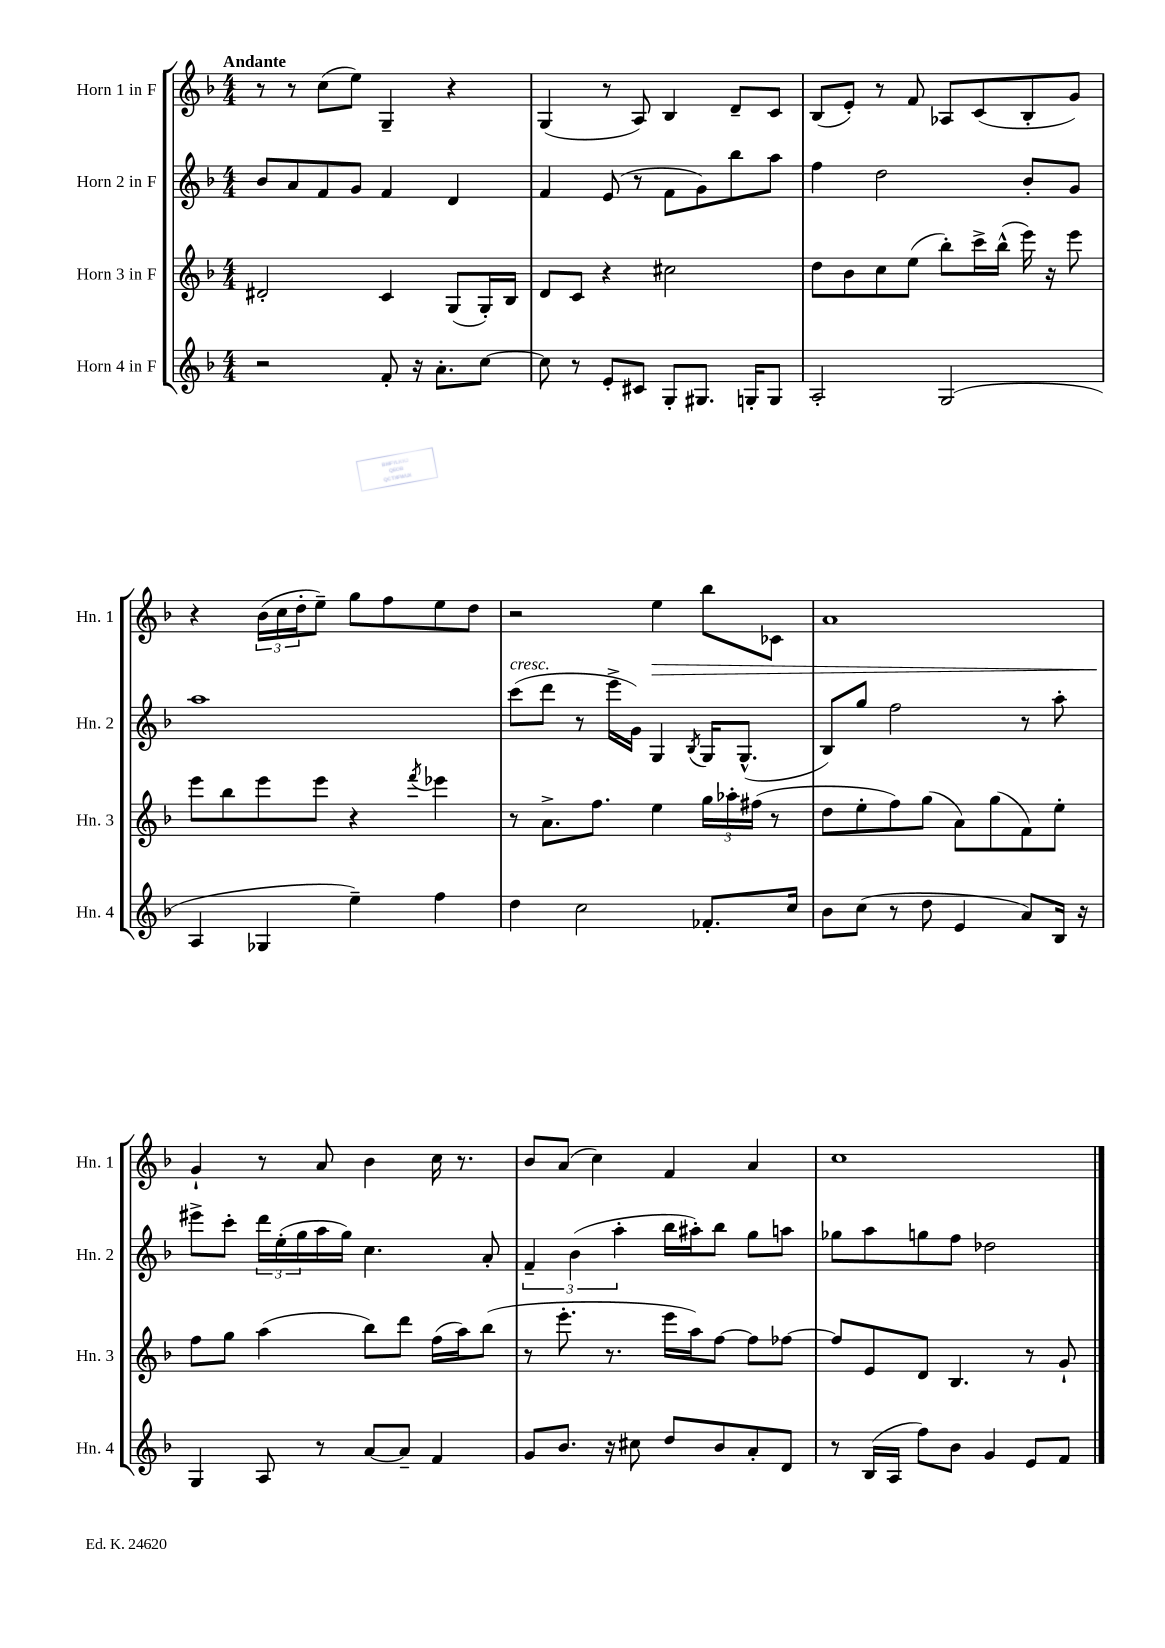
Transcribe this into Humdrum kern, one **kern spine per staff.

**kern	**kern	**kern	**kern
*staff4	*staff3	*staff2	*staff1
*clefG2	*clefG2	*clefG2	*clefG2
*k[b-]	*k[b-]	*k[b-]	*k[b-]
*M4/4	*M4/4	*M4/4	*M4/4
2r	2d#'	8b-	8r
.	.	8a	8r
.	.	8f	(8cc
.	.	8g	8ee)
8f'	4c	4f	4G~
16r	.	.	.
8.a'	.	.	.
.	(8G	4d	4r
[8cc	16G')	.	.
.	16B-	.	.
=	=	=	=
8cc]	8d	4f	(4G
8r	8c	.	.
8e'	4r	(8e	8r
8c#	.	8r	8A)
8G'	2cc#	8f	4B-
8.G#	.	8g)	.
.	.	8bb-	8d~
16G'	.	.	.
8G	.	8aa	8c
=	=	=	=
2A'	8dd	4ff	(8B-
.	8b-	.	8e')
.	8cc	2dd	8r
.	(8ee	.	8f
(2G	8bb-')	.	8A-
.	16ccc^	.	(8c
.	(16bb-^^	.	.
.	16eee)	8b-'	8B-'
.	16r	.	.
.	8eee	8g	8g)
=	=	=	=
4A	8eee	1aa	4r
.	8bb-	.	.
4G-	8eee	.	(24b-
.	.	.	24cc
.	.	.	24dd'
.	8eee	.	8ee~)
4ee~)	4r	.	8gg
.	.	.	8ff
.	8qfff	.	.
4ff	4eee-	.	8ee
.	.	.	8dd
=	=	=	=
4dd	8r	(8ccc	2r
.	8.a^	8ddd	.
2cc	.	8r	.
.	8.ff	.	.
.	.	16eee^	.
.	.	16g)	.
.	4ee	4G	4ee
.	.	8qB-	.
8.f-'	24gg	16G	8bb-
.	24aa-'	.	.
.	.	(8.G^^	.
.	(24ff#	.	.
.	8r	.	8c-
16cc	.	.	.
=	=	=	=
8b-	8dd	8B-)	1a
(8cc	8ee'	8gg	.
8r	8ff)	2ff	.
8dd	(8gg	.	.
4e	8a)	.	.
.	(8gg	.	.
8a)	8f)	8r	.
16B-	8ee'	8aa'	.
16r	.	.	.
=	=	=	=
4G	8ff	8eee#^	4g`
.	8gg	8ccc'	.
8A	(4aa	24ddd	8r
.	.	(24ee'	.
.	.	24gg	.
8r	.	16aa	8a
.	.	16gg)	.
[8a	8bb-)	4.cc	4b-
8a~]	8ddd	.	.
4f	(16ff	.	16cc
.	16aa)	.	8.r
.	(8bb-	8a'	.
=	=	=	=
8g	8r	6f~	8b-
8.b-	8.eee'	.	(8a
.	.	(6b-	.
.	.	.	4cc)
16r	8.r	.	.
.	.	6aa'	.
8cc#	.	.	.
8dd	16eee	16bb-	4f
.	16aa)	16aa#')	.
8b-	[8ff	8bb-	.
8a'	8ff]	8gg	4a
8d	[8ff-	8aa	.
=	=	=	=
8r	8ff-]	8gg-	1cc
(16B-	8e	8aa	.
16A	.	.	.
8ff)	8d	8gg	.
8b-	4.B-	8ff	.
4g	.	2dd-	.
8e	8r	.	.
8f	8g`	.	.
==	==	==	==
*-	*-	*-	*-
